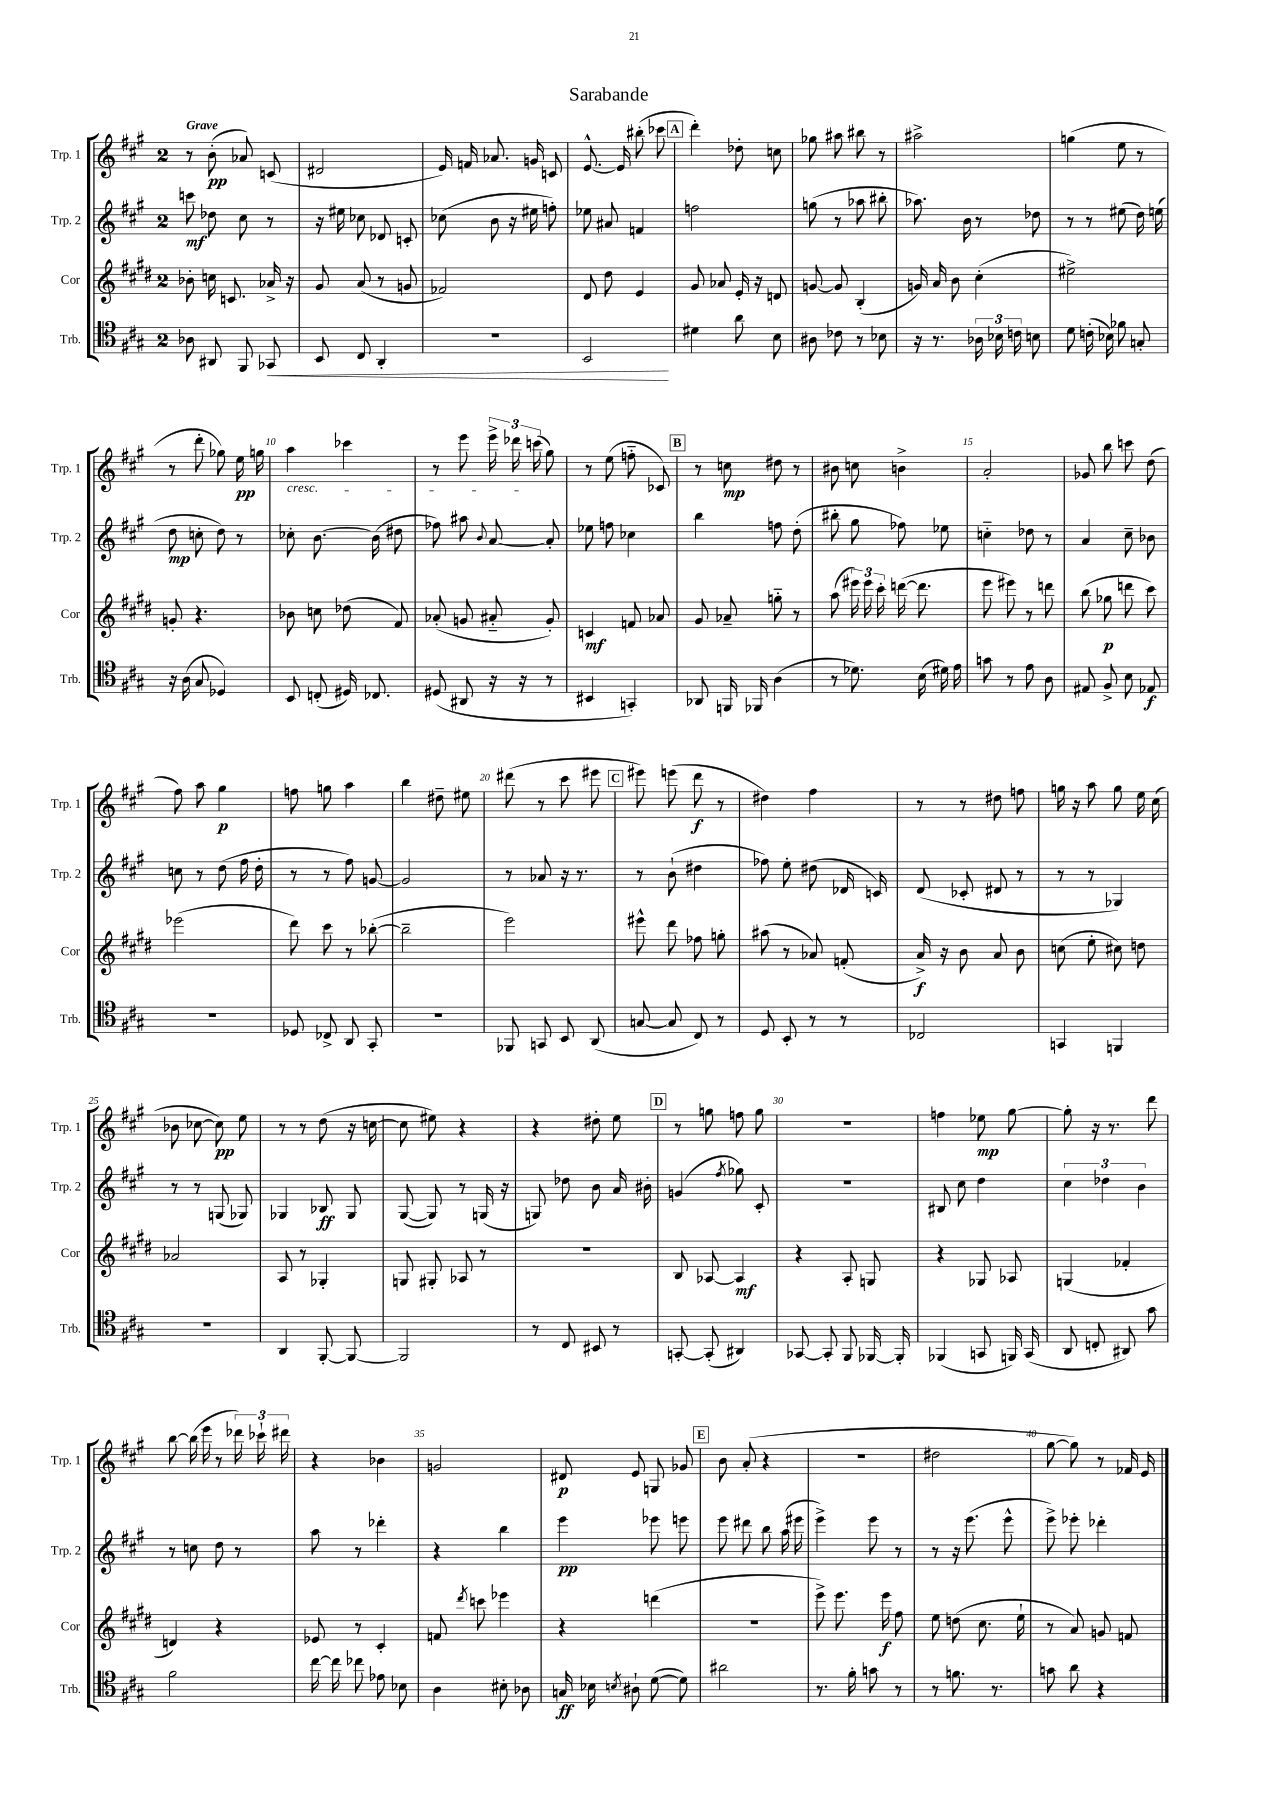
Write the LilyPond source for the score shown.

\header { title = "Sarabande" }
<<
\new StaffGroup <<
\new Staff = "s0" \with { instrumentName = "Trp. 1" shortInstrumentName = "Trp. 1" } {
    \clef treble \key a \major \once \override Staff.TimeSignature.style = #'single-digit \time 2/4 \tempo "Grave"
    \autoBeamOff r8 b'8-.\pp( aes'8) c'8( |
    dis'2 |
    e'16) f'16 aes'8. g'16 c'8 |
    e'8.~-^ e'16 bis''8-.( ces'''8 |
    \mark \markup { \box "A" } d'''4-.) des''8-. c''8 |
    ges''8 ais''8 bis''8 r8 |
    ais''2-> |
    g''4( e''8 r8 |
    r8 d'''8-. ges''8) e''16\pp g''16 |
    a''4\cresc ces'''4 |
    r8 e'''8 \tuplet 3/2 { e'''16-> des'''16 c'''16\!( } gis''8) |
    r8 e''8( f''8-_ ces'8) |
    \mark \markup { \box "B" } r8 c''8\mp dis''8 r8 |
    bis'8 c''8 b'4-> |
    a'2-. |
    ges'8 b''8 c'''8 d''8( |
    fis''8) a''8 gis''4\p |
    f''8 g''8 a''4 |
    b''4 dis''8-- eis''8 |
    dis'''8( r8 cis'''8 eis'''8 |
    \mark \markup { \box "C" } eis'''8) e'''8( d'''8\f r8 |
    dis''4) fis''4 |
    r8 r8 dis''8 f''8 |
    g''16 r16 a''8 g''8 e''16 cis''16( |
    bes'8 ces''8~ ces''8\pp) e''8 |
    r8 r8 d''8( r16 c''16~ |
    c''8 eis''8) r4 |
    r4 dis''8-. e''8 |
    \mark \markup { \box "D" } r8 g''8 f''8 g''8 |
    r2 |
    f''4 ees''8\mp gis''8~ |
    gis''8-. r16 r8. d'''8 |
    b''8~ b''16( e'''16 r8 \tuplet 3/2 { des'''16) ces'''16-! dis'''16 } |
    r4 bes'4 |
    g'2 |
    dis'8\p e'8 g8 ges'8 |
    \mark \markup { \box "E" } b'8 a'8-.( r4 |
    R2 |
    dis''2 |
    gis''8~ gis''8) r8 fes'16 e'16 \bar "|." |
}
\new Staff = "s1" \with { instrumentName = "Trp. 2" shortInstrumentName = "Trp. 2" } {
    \clef treble \key a \major \once \override Staff.TimeSignature.style = #'single-digit \time 2/4
    \autoBeamOff c'''8\mf des''8 cis''8 r8 |
    r16 eis''16 ces''8 des'8 c'8-. |
    ces''8( b'8 r16 eis''16 f''8-.) |
    ees''8 ais'8 f'4 |
    \mark \markup { \box "A" } f''2 |
    g''8( r8 aes''8 bis''8-. |
    aes''8.) b'16 r8 des''8 |
    r8 r8 eis''8( d''16) e''16( |
    d''8\mp c''8-. d''8) r8 |
    ces''8-. b'8.~ b'16( dis''8 |
    fes''8) ais''8 \appoggiatura { b'8 } a'8~ a'8-. |
    ees''8 f''8 ces''4 |
    \mark \markup { \box "B" } b''4 f''8 d''8-.( |
    bis''8-. gis''8 fes''8) ees''8 |
    c''4-_ des''8 r8 |
    a'4 cis''8-- bes'8 |
    c''8 r8 d''8( fis''16 d''16-. |
    r8 r8 fis''8) g'8~ |
    g'2 |
    r8 aes'8 r16 r8. |
    \mark \markup { \box "C" } r8 b'8-!( dis''4 |
    fes''8) e''8-. dis''8( des'16 c'16) |
    d'8( ces'8-. dis'8 r8 |
    r8 r8 ges4) |
    r8 r8 g8( ges8) |
    ges4 bes8\ff ges8 |
    gis8~( gis8) r8 g16( r16 |
    g8) des''8 b'8 a'16 bis'16-. |
    \mark \markup { \box "D" } g'4( \acciaccatura { fis''8 } ges''8) cis'8-. |
    r2 |
    bis8 cis''8 d''4 |
    \tuplet 3/2 { cis''4 des''4 b'4 } |
    r8 c''8 d''8 r8 |
    a''8 r8 des'''4-. |
    r4 b''4 |
    e'''4\pp ees'''8 e'''8 |
    \mark \markup { \box "E" } e'''8 dis'''8 b''8 a''16( eis'''16 |
    e'''4->) e'''8 r8 |
    r8 r16 e'''8.( e'''8-^ |
    e'''8->) ees'''8-. des'''4-. \bar "|." |
}
\new Staff = "s2" \with { instrumentName = "Cor" shortInstrumentName = "Cor" } {
    \clef treble \key e \major \once \override Staff.TimeSignature.style = #'single-digit \time 2/4
    \autoBeamOff bes'8-. c''16 c'8. aes'16-> r16 |
    gis'8 a'8( r8 g'8 |
    fes'2) |
    dis'8 dis''8 e'4 |
    \mark \markup { \box "A" } gis'8 aes'8 e'16-. r16 d'8 |
    g'8~ g'8 b4-.( |
    g'16) a'16 b'8 cis''4-.( |
    eis''2->) |
    g'8-. r4. |
    bes'8 c''8 des''8( fis'8) |
    aes'8-.( g'8 ais'8-_ g'8-.) |
    c'4\mf f'8 aes'8 |
    \mark \markup { \box "B" } gis'8 aes'8-- g''8-_ r8 |
    a''8( \tuplet 3/2 { eis'''16) eis'''16 cis'''16-. } d'''16~( d'''8. |
    e'''8 eis'''8) r8 d'''8 |
    b''8( ges''8\p d'''8 cis'''8) |
    ees'''2( |
    dis'''8) cis'''8 r8 bes''8~-.( |
    bes''2-- |
    e'''2) |
    \mark \markup { \box "C" } eis'''8-^ dis'''8 fes''8 g''8-. |
    ais''8( r8 aes'8) f'8-.( |
    a'16->\f) r16 b'8 a'8 b'8 |
    c''8( e''8-. cis''8) d''8 |
    aes'2 |
    a8 r8 ges4-. |
    g8 gis8-. aes8 r8 |
    r2 |
    \mark \markup { \box "D" } b8 aes8~ aes4\mf |
    r4 a8-. g8 |
    r4 ges8 aes8 |
    g4( fes'4-. |
    d'4) r4 |
    ees'8 r8 cis'4-. |
    f'8 \acciaccatura { dis'''8 } c'''8 ees'''4 |
    r4 d'''4( |
    \mark \markup { \box "E" } r2 |
    e'''8->) e'''8. e'''16\f fis''8 |
    e''8 d''8( cis''8. e''16-! |
    r8 a'8) g'8 f'8 \bar "|." |
}
\new Staff = "s3" \with { instrumentName = "Trb." shortInstrumentName = "Trb." } {
    \clef tenor \key a \major \once \override Staff.TimeSignature.style = #'single-digit \time 2/4
    \autoBeamOff aes8 ais,8 fis,8 ges,8\< |
    b,8 cis8 a,4-. |
    R2 |
    b,2\! |
    \mark \markup { \box "A" } dis'4 a'8 b8 |
    ais8 ces'8 r8 bes8 |
    r16 r8. \tuplet 3/2 { aes16 bes16 c'16 } b8 |
    d'8 c'16-.( bes16) fes'8 g8-. |
    r16 a16( gis8 des4) |
    b,8 c8-.( dis16) ces8. |
    dis8( ais,8 r16 r16 r8 |
    bis,4 g,4-.) |
    \mark \markup { \box "B" } aes,8 f,16 fes,16 a4( |
    r8 des'8.) b16( dis'16) e'16 |
    g'8 r8 e'8 a8 |
    eis8 fis8-> b8 ees8\f |
    R2 |
    des8 ces8-> a,8 gis,8-. |
    r2 |
    fes,8 g,8 b,8 a,8( |
    \mark \markup { \box "C" } g8~ g8 cis8) r8 |
    d8 b,8-. r8 r8 |
    ces2 |
    g,4 f,4 |
    r2 |
    a,4 fis,8~-. fis,8~ |
    fis,2 |
    r8 cis8 bis,8 r8 |
    \mark \markup { \box "D" } g,8~-. g,8-.( ais,4) |
    ges,8~ ges,8-. fis,8 fes,16~ fes,16-. |
    fes,4( g,8 f,16) g,16( |
    a,8 c8-. ais,8) gis'8 |
    fis'2 |
    cis''16~ cis''16 ces''8 ees'8 bes8 |
    a4 bis8-. aes8 |
    g16\ff bes16 \acciaccatura { b8 } ais8-! d'8~( d'8) |
    \mark \markup { \box "E" } ais'2 |
    r8. fis'16-. g'8 r8 |
    r8 f'8. r8. |
    g'8 a'8 r4 \bar "|." |
}
>>
>>
\layout { \context { \Score \override BarNumber.break-visibility = ##(#f #t #t) barNumberVisibility = #(every-nth-bar-number-visible 5) } }
